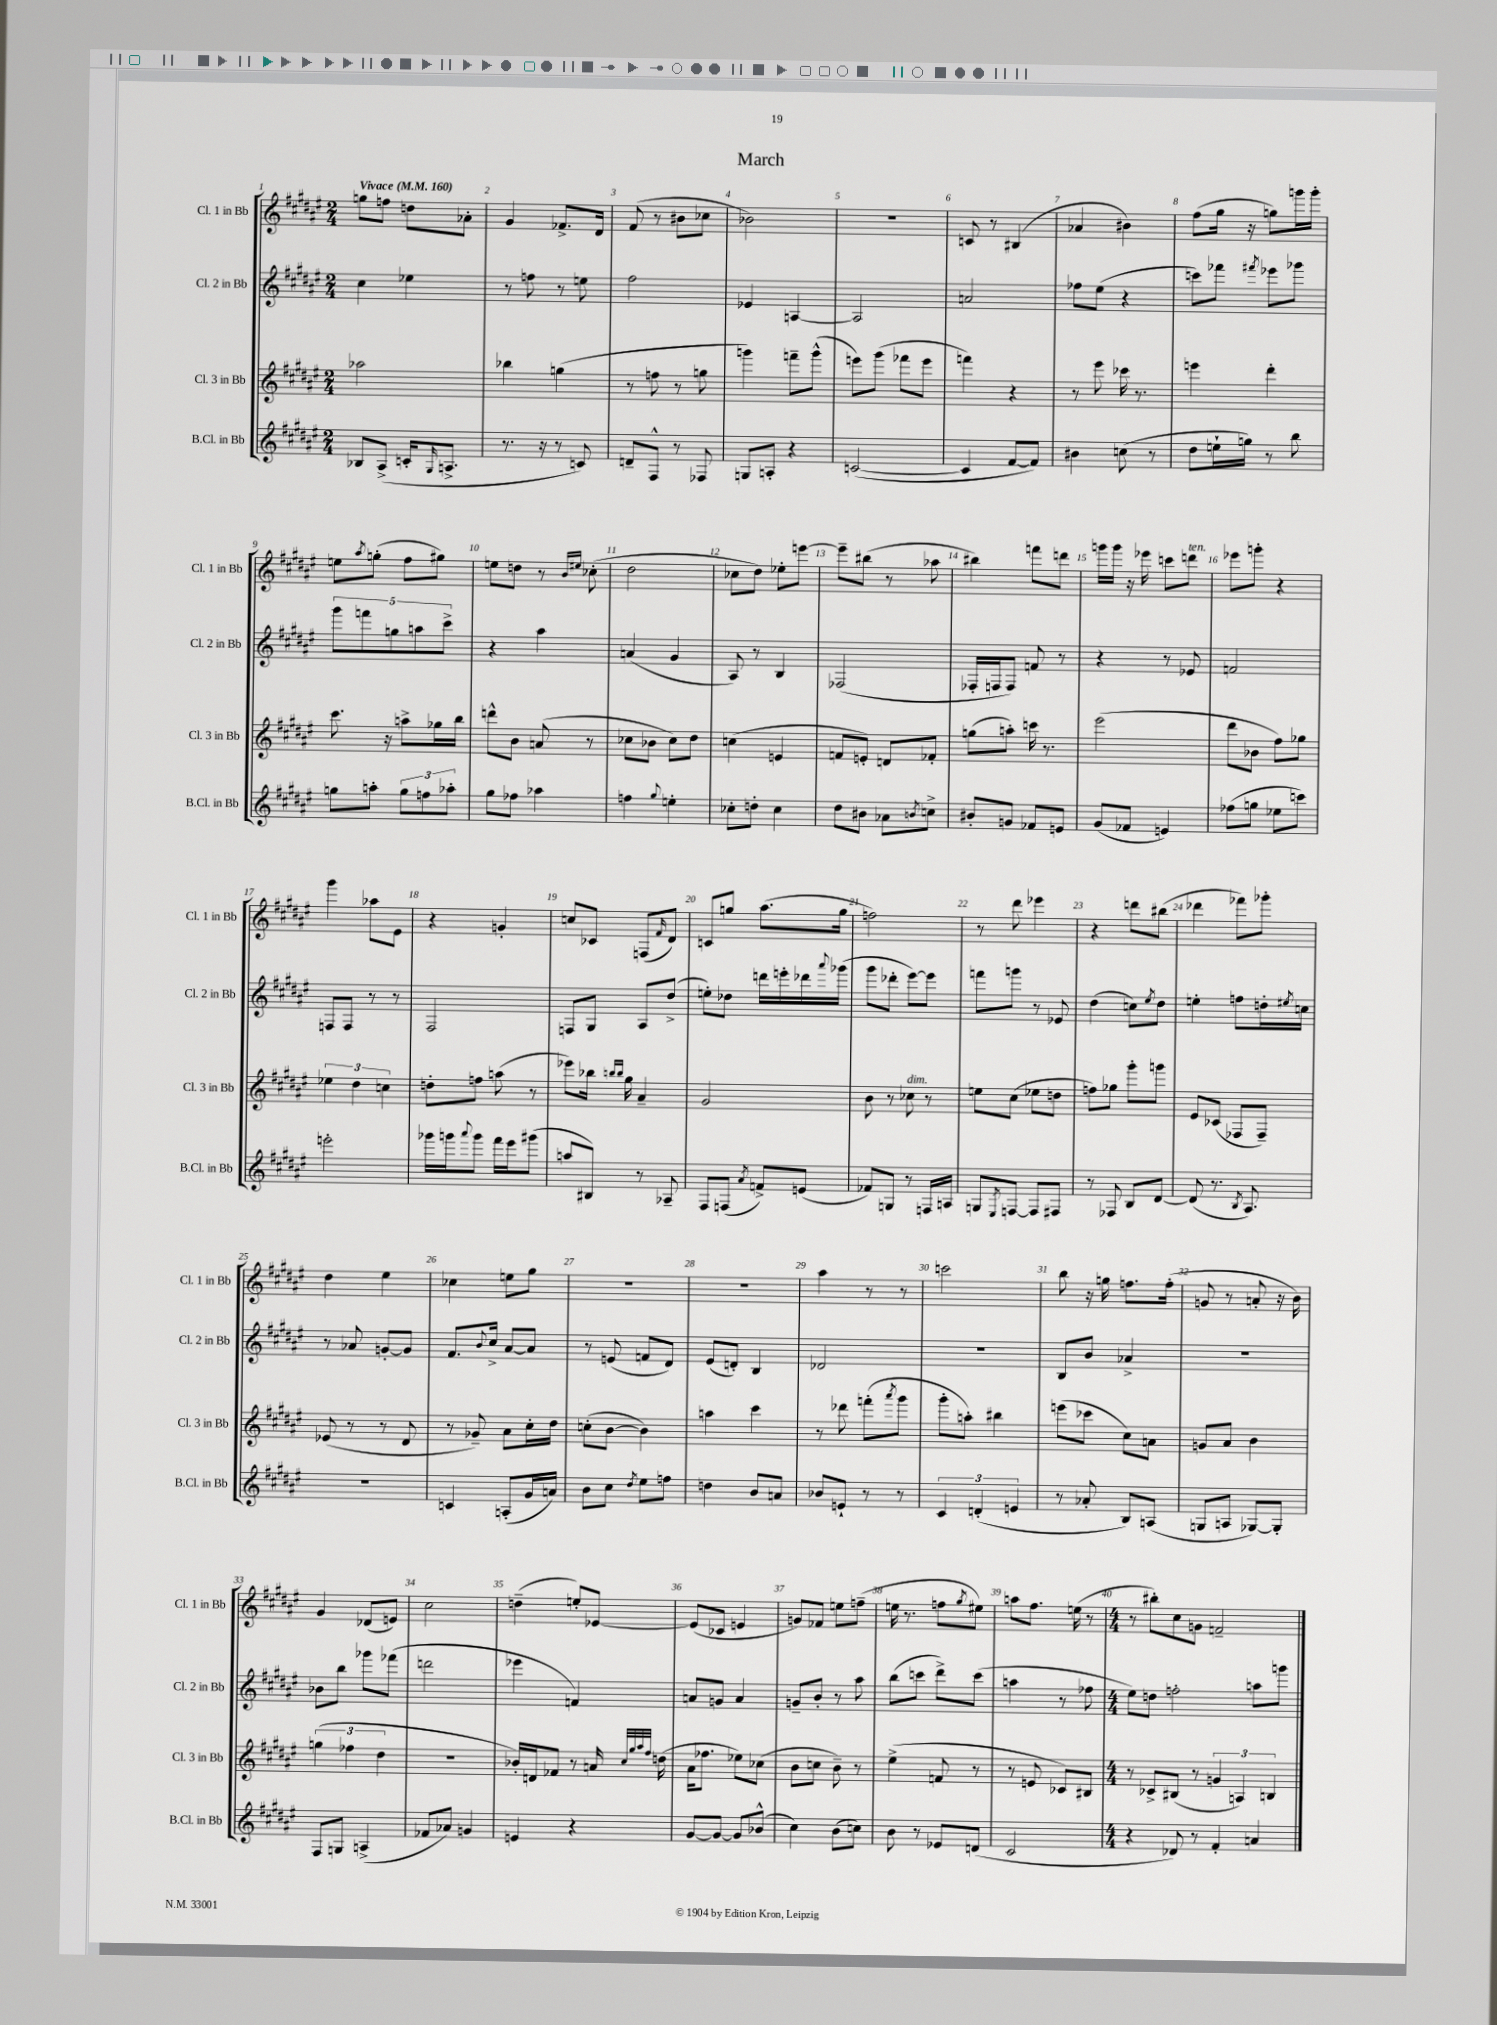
\header { title = "March" }
<<
\new StaffGroup <<
\new Staff = "s0" \with { instrumentName = "Cl. 1 in Bb" shortInstrumentName = "Cl. 1 in Bb" } {
    \clef treble \key fis \major \numericTimeSignature \time 2/4 \tempo "Vivace" 4 = 160
    g''8 f''8 d''8 aes'8-. |
    gis'4 fes'8.-> dis'16 |
    fis'8( r8 bis'8 ces''8 |
    bes'2) |
    r2 |
    c'8 r8 bis4( |
    aes'4 bis'4) |
    fis''8( gis''16 r16 g''8) g'''16 g'''16-. |
    e''8 \acciaccatura { ais''8 } g''8-.( fis''8 gis''8) |
    e''8 d''8 r8 \grace { b'16 eis''16 } ces''8-.( |
    dis''2 |
    ces''8 dis''8) ees''8-. e'''8~ |
    e'''8-- bis''8( r8 aes''8 |
    bis''4) f'''8 d'''8 |
    g'''16 g'''16 r16 ees'''16 c'''8 d'''8^\markup { \italic "ten." } |
    ees'''8 g'''8-. r4 |
    gis'''4 aes''8 eis'8 |
    r4 g'4-. |
    c''8 ces'8 f8( \grace { fis'16 } dis'8) |
    c'8 g''8 ais''8.( g''16 |
    f''2) |
    r8 dis'''8 ees'''4 |
    r4 d'''8 bis''8( |
    des'''4 fes'''8) ges'''8-. |
    dis''4 eis''4 |
    ces''4 e''8 gis''8 |
    R2 |
    r2 |
    ais''4 r8 r8 |
    c'''2 |
    b''8 r16 g''16 f''8. f''16-.( |
    g'8 r8 a'8-. r16 b'16) |
    gis'4 des'8( e'8) |
    cis''2 |
    d''4--( e''8-.) ees'8~ |
    ees'8( ces'8 e'4 |
    g'8) fes'8 e''8 f''8--( |
    e''16 r8. f''8 \acciaccatura { gis''8 } eis''8) |
    a''8 fis''8. e''16( r8 |
    \numericTimeSignature \time 4/4 r8 bis''8-.) cis''8 g'8 f'2-- \bar "|." |
}
\new Staff = "s1" \with { instrumentName = "Cl. 2 in Bb" shortInstrumentName = "Cl. 2 in Bb" } {
    \clef treble \key fis \major \numericTimeSignature \time 2/4
    cis''4 ees''4 |
    r8 f''8 r8 e''8 |
    fis''2 |
    ees'4 a4~ |
    a2 |
    a'2 |
    fes''8 eis''8( r4 |
    c'''8) fes'''8 \acciaccatura { fis'''8 } ees'''8 ges'''8 |
    \tuplet 5/4 { gis'''8 f'''8 g''8 a''8 cis'''8-> } |
    r4 ais''4 |
    a'4( gis'4 |
    ais8) r8 b4 |
    fes2( |
    fes16-. f16 f8) f'8 r8 |
    r4 r8 ees'8 |
    f'2 |
    f8 f8 r8 r8 |
    fis2 |
    f8 gis8 ais8 dis''8->( |
    e''8-.) des''8 d'''16 e'''16-. des'''16 \appoggiatura { ais'''8 } ges'''16( |
    gis'''8 des'''8-. eis'''8~) eis'''8 |
    f'''8 g'''8 r8 ees'8 |
    dis''4( c''8) \acciaccatura { eis''8 } dis''8 |
    e''4-. f''8 d''16-. \acciaccatura { eis''8 } c''16 |
    r8 aes'8 g'8~-. g'8 |
    fis'8. \appoggiatura { b'8 } cis''16-> ais'8~ ais'8 |
    r8 e'8( f'8 dis'8) |
    eis'8( d'8-.) b4 |
    des'2 |
    r2 |
    b8 b'8 aes'4-> |
    R2 |
    bes'8 b''8 ges'''8 fes'''8( |
    d'''2 |
    ees'''4 f'4) |
    a'8 g'8 a'4 |
    g'8-- b'8-. r8 ais''8 |
    b''8( c'''8 dis'''8->) c'''8( |
    a''4 r8 fes''8 |
    \numericTimeSignature \time 4/4 eis''8) d''8 f''2-. a''8 g'''8 \bar "|." |
}
\new Staff = "s2" \with { instrumentName = "Cl. 3 in Bb" shortInstrumentName = "Cl. 3 in Bb" } {
    \clef treble \key fis \major \numericTimeSignature \time 2/4
    aes''2 |
    bes''4 g''4( |
    r8 f''8 r8 g''8 |
    g'''4) f'''8-- g'''8-^( |
    e'''8) gis'''8( fes'''8 e'''8 |
    f'''4) r4 |
    r8 eis'''8 ces'''16 r8. |
    e'''4 dis'''4-. |
    cis'''8. r16 a''8-> ges''16 b''16 |
    d'''8-^ b'8 a'8( r8 |
    ces''8 bes'8 ces''8) dis''8 |
    c''4( e'4 |
    f'8 e'8-.) d'8 fes'8-. |
    g''8( a''8-.) c'''16 r8. |
    eis'''2( |
    dis'''8 bes'8 fis''8) ges''8 |
    \tuplet 3/2 { ees''4 dis''4 c''4 } |
    d''8-. f''8 a''8( r8 |
    ees'''8) bes''16 \grace { b''16 b''16 } gis''16 ais'4-- |
    gis'2 |
    b'8 r8 ces''8^\markup { \italic "dim." } r8 |
    e''8 cis''8( ees''8 d''8 |
    f''8) ges''8 gis'''8-. g'''8 |
    eis'8 ces'8( fes8 fes8--) |
    ees'8( r8 r8 dis'8 |
    r8 ges'8--) ais'8 cis''16-. dis''16 |
    c''8-.( b'8~ b'4) |
    a''4 cis'''4 |
    r8 des'''8 f'''8-.( \acciaccatura { ais'''8 } gis'''8 |
    gis'''8-. a''8-.) bis''4 |
    e'''8( ces'''8 cis''8) a'8 |
    g'8 ais'8 b'4 |
    \tuplet 3/2 { g''4( fes''4 dis''4 } |
    R2 |
    bes'16-.) d'16 fes'8 r8 a'16 \grace { cis''32 gis''32 ais''32 fis''32 } d''16( |
    ais'16 fes''8. ees''8) ces''8( |
    b'8 c''8 b'8--) r8 |
    eis''4->( f'8 r8 |
    r8 e'8 ces'8) bis8 |
    \numericTimeSignature \time 4/4 r8 ces'8-> bis8( r8 \tuplet 3/2 { g'4 a4) b4 } \bar "|." |
}
\new Staff = "s3" \with { instrumentName = "B.Cl. in Bb" shortInstrumentName = "B.Cl. in Bb" } {
    \clef treble \key fis \major \numericTimeSignature \time 2/4
    bes8 ais8->( c'16-. \grace { gis16 } a8.-> |
    r8. r16 r8 c'8) |
    d'8-- fis8-^ r8 fes8 |
    g8 a8-. r4 |
    c'2~( |
    c'4 fis'8~ fis'8) |
    bis'4 c''8( r8 |
    dis''8 e''16-! g''16) r8 b''8 |
    g''8 a''8-. \tuplet 3/2 { g''8 f''8 aes''8-. } |
    gis''8 fes''8 aes''4 |
    f''4 \appoggiatura { gis''8 } e''4-. |
    ces''8-. d''8-. ces''4 |
    dis''8 bis'8 aes'8 \acciaccatura { b'8 } c''8-> |
    bis'8-. g'8 fes'8 e'8 |
    gis'8( fes'8 e'4) |
    fes''8( g''8 ees''8 c'''8) |
    e'''2-. |
    ges'''16 g'''16 \appoggiatura { ais'''8 } g'''8 fis'''16 eis'''16 gis'''8( |
    a''8 bis8) r8 aes8-- |
    fis8 f8( \acciaccatura { ais'8 } f'8->) e'8( |
    fes'8) g8 r8 f16 a16 |
    g8 \acciaccatura { eis8 } f8~ f8 fis8 |
    r8 fes8 b8 dis'8~ |
    dis'8( r8. \acciaccatura { b8 } ais8.) |
    R2 |
    c'4 a8-.( gis'16 a'16) |
    b'8 cis''8 \acciaccatura { dis''8 } eis''8 f''8 |
    d''4 b'8 a'8 |
    bes'8 e'8-! r8 r8 |
    \tuplet 3/2 { cis'4 d'4-.( e'4 } |
    r8 aes'8-. b8) a8( |
    g8 a8 ges8~) ges8-. |
    fis8 g8 a4->( |
    fes'8 aes'8) g'4 |
    e'4 r4 |
    gis'8~ gis'8~ gis'8 bes'8-^( |
    cis''4) b'8( c''8) |
    b'8 r8 ees'8 d'8( |
    cis'2 |
    \numericTimeSignature \time 4/4 r4 des'8) r8 fis'4-. a'4 \bar "|." |
}
>>
>>
\layout { \context { \Score \override BarNumber.break-visibility = ##(#f #t #t) barNumberVisibility = #all-bar-numbers-visible } }
